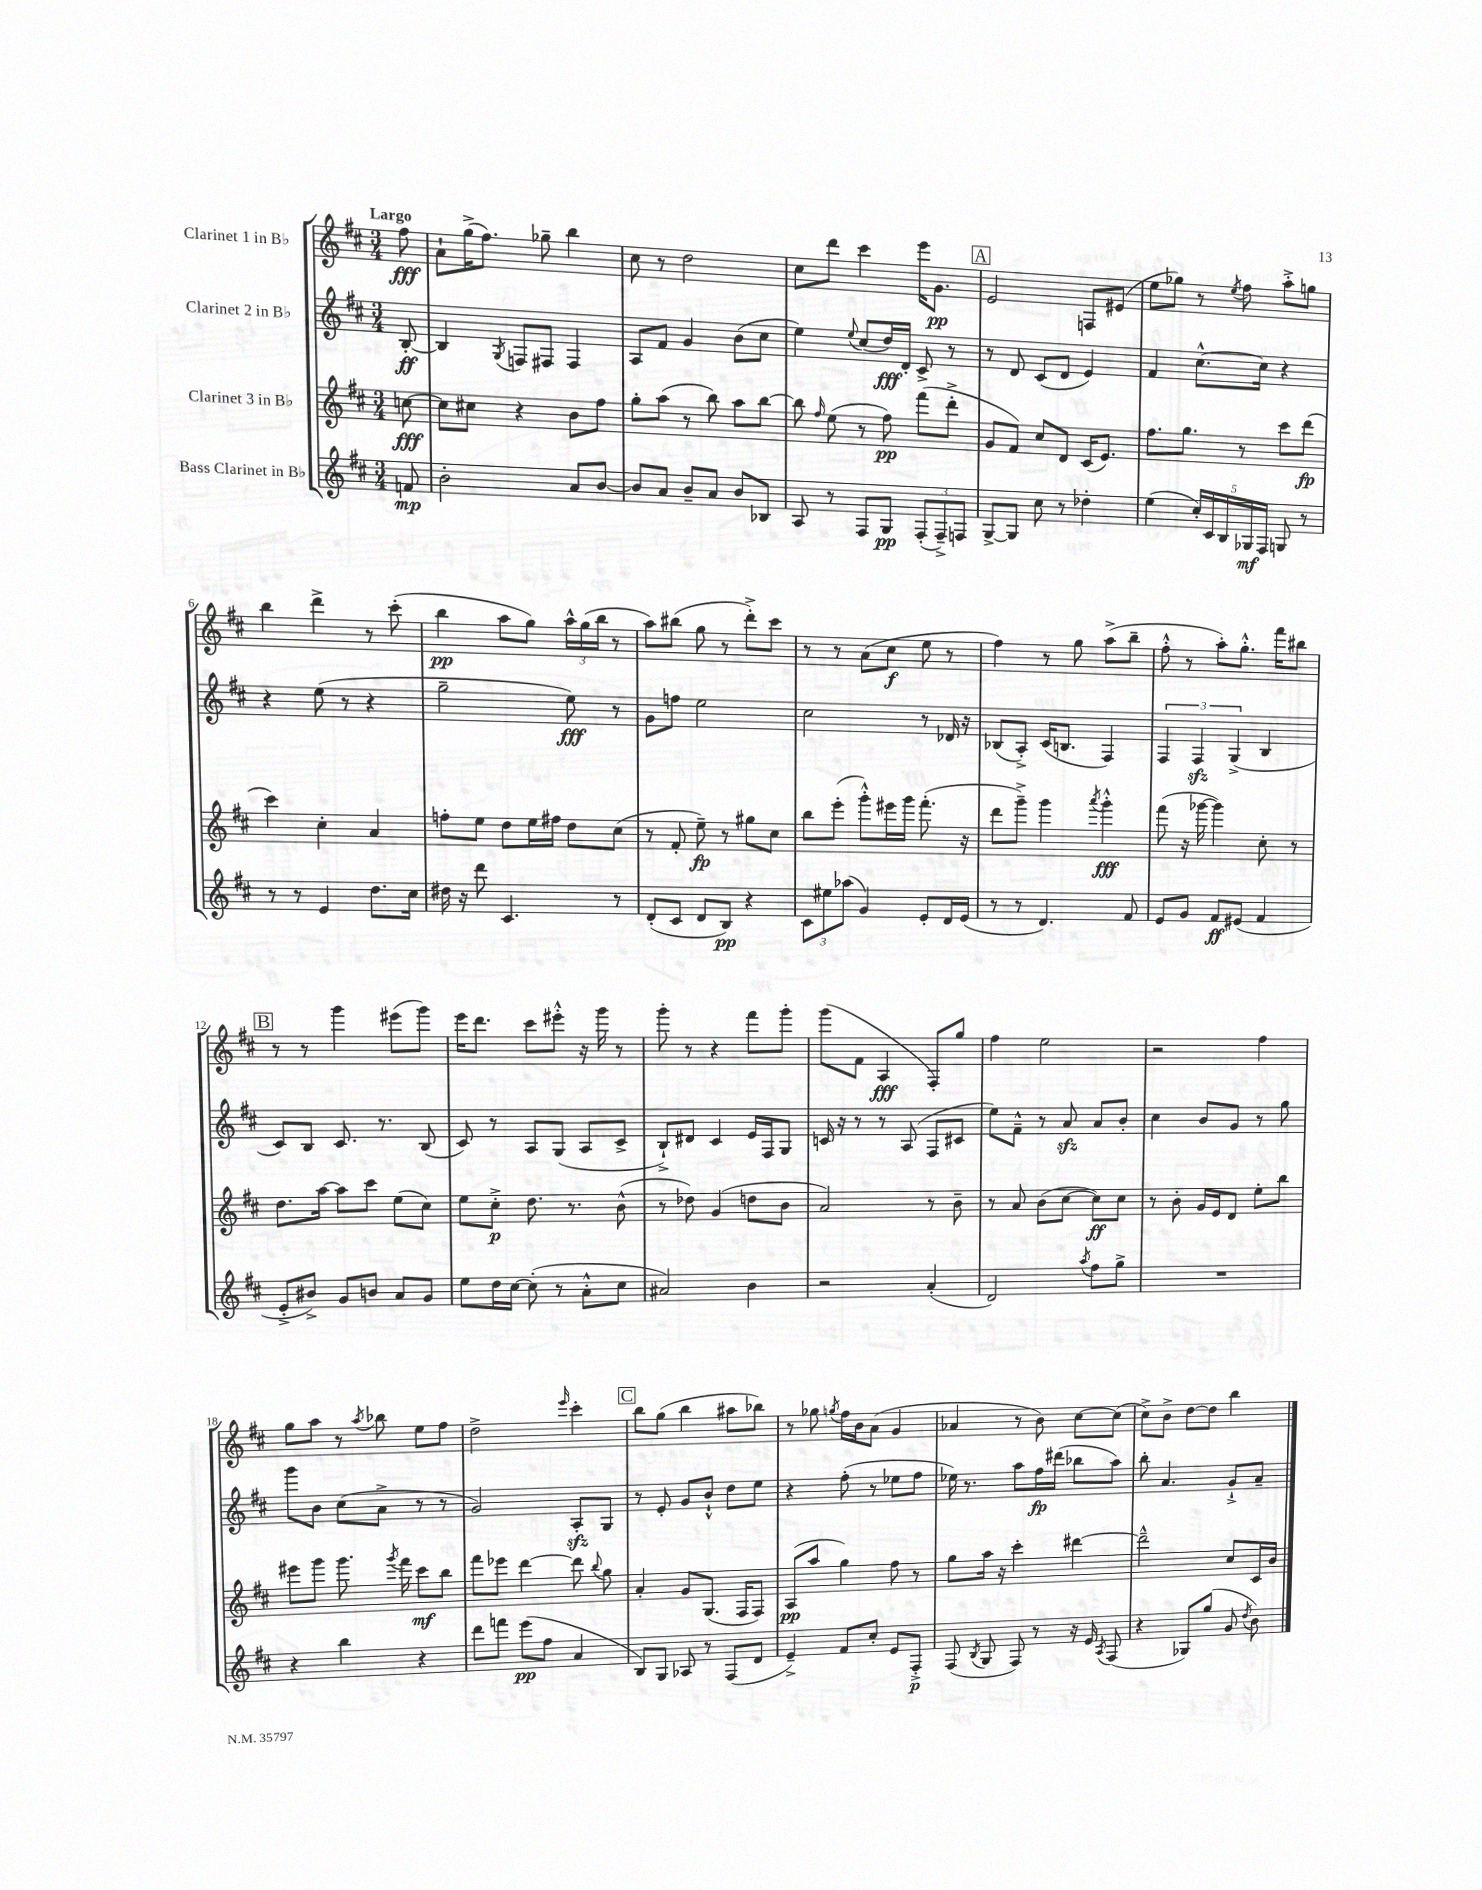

**kern	**kern	**kern	**kern
*staff4	*staff3	*staff2	*staff1
*clefG2	*clefG2	*clefG2	*clefG2
*k[f#c#]	*k[f#c#]	*k[f#c#]	*k[f#c#]
*M3/4	*M3/4	*M3/4	*M3/4
8f	[8cc	[8B'	8ff#
=	=	=	=
2b'	8cc]	4B]	8a`
.	8cc#	.	(16gg^
.	.	.	8.ff#)
.	.	8qG	.
.	4r	8F	.
.	.	8F#	8gg-~
8a	8b	4F#	4bb
[8b	8ff#	.	.
=	=	=	=
8b]	8gg'	8A	8cc#
8a	(8aa	8f#	8r
8b~	8r	4g	2dd
8a	8bb)	.	.
8b	8aa	(8b	.
8B-	[8bb	8cc#	.
=	=	=	=
8A	8bb]	4ee)	8cc#
.	16qqff#	.	.
8r	(8ee	.	8ddd
.	.	8qqee	.
8F#	8r	(8cc#	4ccc#
8G	8ff#)	16dd)	.
.	.	16d'	.
(12F#'	(8fff#	8c#^	16eee
.	.	.	8.g
12F#~^)	.	.	.
.	8ddd'^	8r	.
12F	.	.	.
=	=	=	=
[8G^	8g	8r	2e
8G]	8f#)	8d	.
8cc#	8cc#	(8c#	.
8r	8d	8d	.
4dd-'	(16c#	4e)	8F
.	8.e)	.	.
.	.	.	(8e#
=	=	=	=
(4ee	8.ff#	4f#	8ee
.	.	.	8gg-)
.	8.gg	.	.
20cc#')	.	[8.cc#^^	8r
20c#	.	.	.
20B	.	.	.
.	.	.	8qee
.	8r	.	8ff#
20G-	.	.	.
.	.	16cc#]	.
20F#	.	.	.
8G	8ccc#	4r	8aa'^
8r	(8ddd	.	8gg
=	=	=	=
8r	4ccc#)	4r	4bb
8r	.	.	.
4e	4cc#'	(8ee	4ddd^
.	.	8r	.
8.dd	4a	4r	8r
.	.	.	(8ccc#'
16cc#	.	.	.
=	=	=	=
16dd#	8ff'	2gg~	4bb
16r	.	.	.
8ddd	8ee	.	.
4.c#	8dd	.	8aa
.	16ee	.	8gg)
.	16ff#	.	.
.	8dd	8ee)	24aa^^
.	.	.	(24gg
.	.	.	24bb
8r	(8cc#	8r	8r
=	=	=	=
(8d'	8r	8g	8aa)
8c#	8f#'	8ff	(8bb#
8d	8ee~)	2ee	8gg
8B)	8r	.	8r
4r	8gg#	.	8ddd'^)
.	8cc#	.	8ccc#
=	=	=	=
12c#	8bb	2cc#	8r
12ee#	.	.	.
.	(8eee'	.	8r
(12aa-	.	.	.
4g)	8ggg'^^)	.	(8a
.	16eee#	.	8cc#
.	16ggg	.	.
8e'	(8.fff#'	8r	8ee
16d	.	16d-	8r
(16e	16r	16r	.
=	=	=	=
8r	8ddd	(8B-	4ff#)
8r	8ggg~^)	8A'^)	.
4.d)	4ggg	(16c#	8r
.	.	8.B	.
.	.	.	8gg
.	8qaaa	.	.
.	4ggg'^^	4F#)	(8aa^
8f#	.	.	8bb~
=	=	=	=
8e	(8fff#	6F#	8ff#'^^
8g	16r	.	8r
.	.	6F#	.
.	[16ggg-	.	.
8f#	4ggg-])	.	8aa')
.	.	(6G^	.
(8e#	.	.	8.gg'^^
4f#	8cc#'	4B	.
.	.	.	16fff#
.	8r	.	8bb#
=	=	=	=
8e'^	8.dd	8c#)	8r
8b#^)	.	8B	8r
.	[16aa	.	.
8g	8aa]	8.c#	4ggg
8b	8ccc#	.	.
.	.	8.r	.
8a	(8ee	.	(8eee#
8g	8cc#)	(8B	8ggg)
=	=	=	=
8ee	8ee	8c#)	16eee
.	.	.	8.ddd
16dd	8cc#'^	8r	.
[16cc#	.	.	.
(8cc#']	8.dd	8A	8ccc#
8r	.	(8G	8eee#'^^
.	8.r	.	.
8a'^^	.	8A	16r
.	.	.	16ggg
8cc#	(8b^^	8c#^	8r
=	=	=	=
2a#)	8r	8B`^)	8ggg'
.	8dd-)	8d#	8r
.	(4g	4c#	4r
4b	8dd	16e	8fff#
.	.	16F#	.
.	8b	8G	8ggg'
=	=	=	=
2r	2a)	16c	(8ggg
.	.	16r	.
.	.	8r	8f#
.	.	8r	4A
.	.	(8A	.
(4a'	8r	8F#	8F#')
.	8b~	8c#	8gg
=	=	=	=
2d)	8r	8ee)	4ff#
.	8a	8f#~^^	.
.	(8b	8r	2ee
.	[8cc#	8a	.
8qaa	.	.	.
8ff#	8cc#])	8a	.
8gg^	8cc#	8b'	.
=	=	=	=
2.r	8r	4cc#	2r
.	8b'	.	.
.	16g	8b	.
.	16e	.	.
.	8d	8g	.
.	8ee'	8r	4ff#
.	8bb	8gg	.
=	=	=	=
4r	8eee#	8ggg	8gg
.	8ggg	8b	8aa
4bb	8.ggg	(8cc#	8r
.	.	.	8qaa
.	.	8a^	8bb-
.	8qggg	.	.
.	16fff#	.	.
4r	8ccc#	8r	8ee
.	8bb	8r	8ff#
=	=	=	=
8ddd	8fff#	2g)	2dd^
8fff	8eee-	.	.
(8eee	[4ddd	.	.
8ff#	.	.	.
.	.	.	16qqeee
4a	8ddd]	8A'	4ccc#'
.	8qqbb	.	.
.	8gg	8G	.
=	=	=	=
8B)	4a'	8r	8bb
8G	.	8e'	(8gg
8A-	8g	8g	4bb
8r	(8.G	8b`^^	.
(8F#	.	8dd	8aa#
.	16F#	.	.
8d	8F#)	8ee	8bb-)
=	=	=	=
4e~^)	(8A	4r	8r
.	8aa	.	8gg-
.	.	.	8qgg
8f#	4gg)	(8ff#'	16ff#
.	.	.	16b
8cc#'	.	8r	(8a
8e	8ff#	8ee-	4g
8F#'^	8r	8ff#	.
=	=	=	=
(8F#	8gg	16ee-)	4a-
.	.	8.r	.
8qB	.	.	.
8G	16aa	.	.
.	16r	.	.
8F#)	4ccc#'	8aa	8r
8r	.	16ff#	8b)
.	.	(16ddd#	.
16r	[4ddd#	8bb-	[8cc#
16e	.	.	.
8qA	.	.	.
(8F#	.	8aa)	(8cc#]
=	=	=	=
4r	2ddd#~^^]	8bb'	8cc#^)
.	.	4.a	8b^
8G-)	.	.	[8dd
(8gg	.	.	8dd]
8g	8cc#	8g`^	4bb
8qdd	.	.	.
8b)	16c#	8a~	.
.	16b	.	.
==	==	==	==
*-	*-	*-	*-
